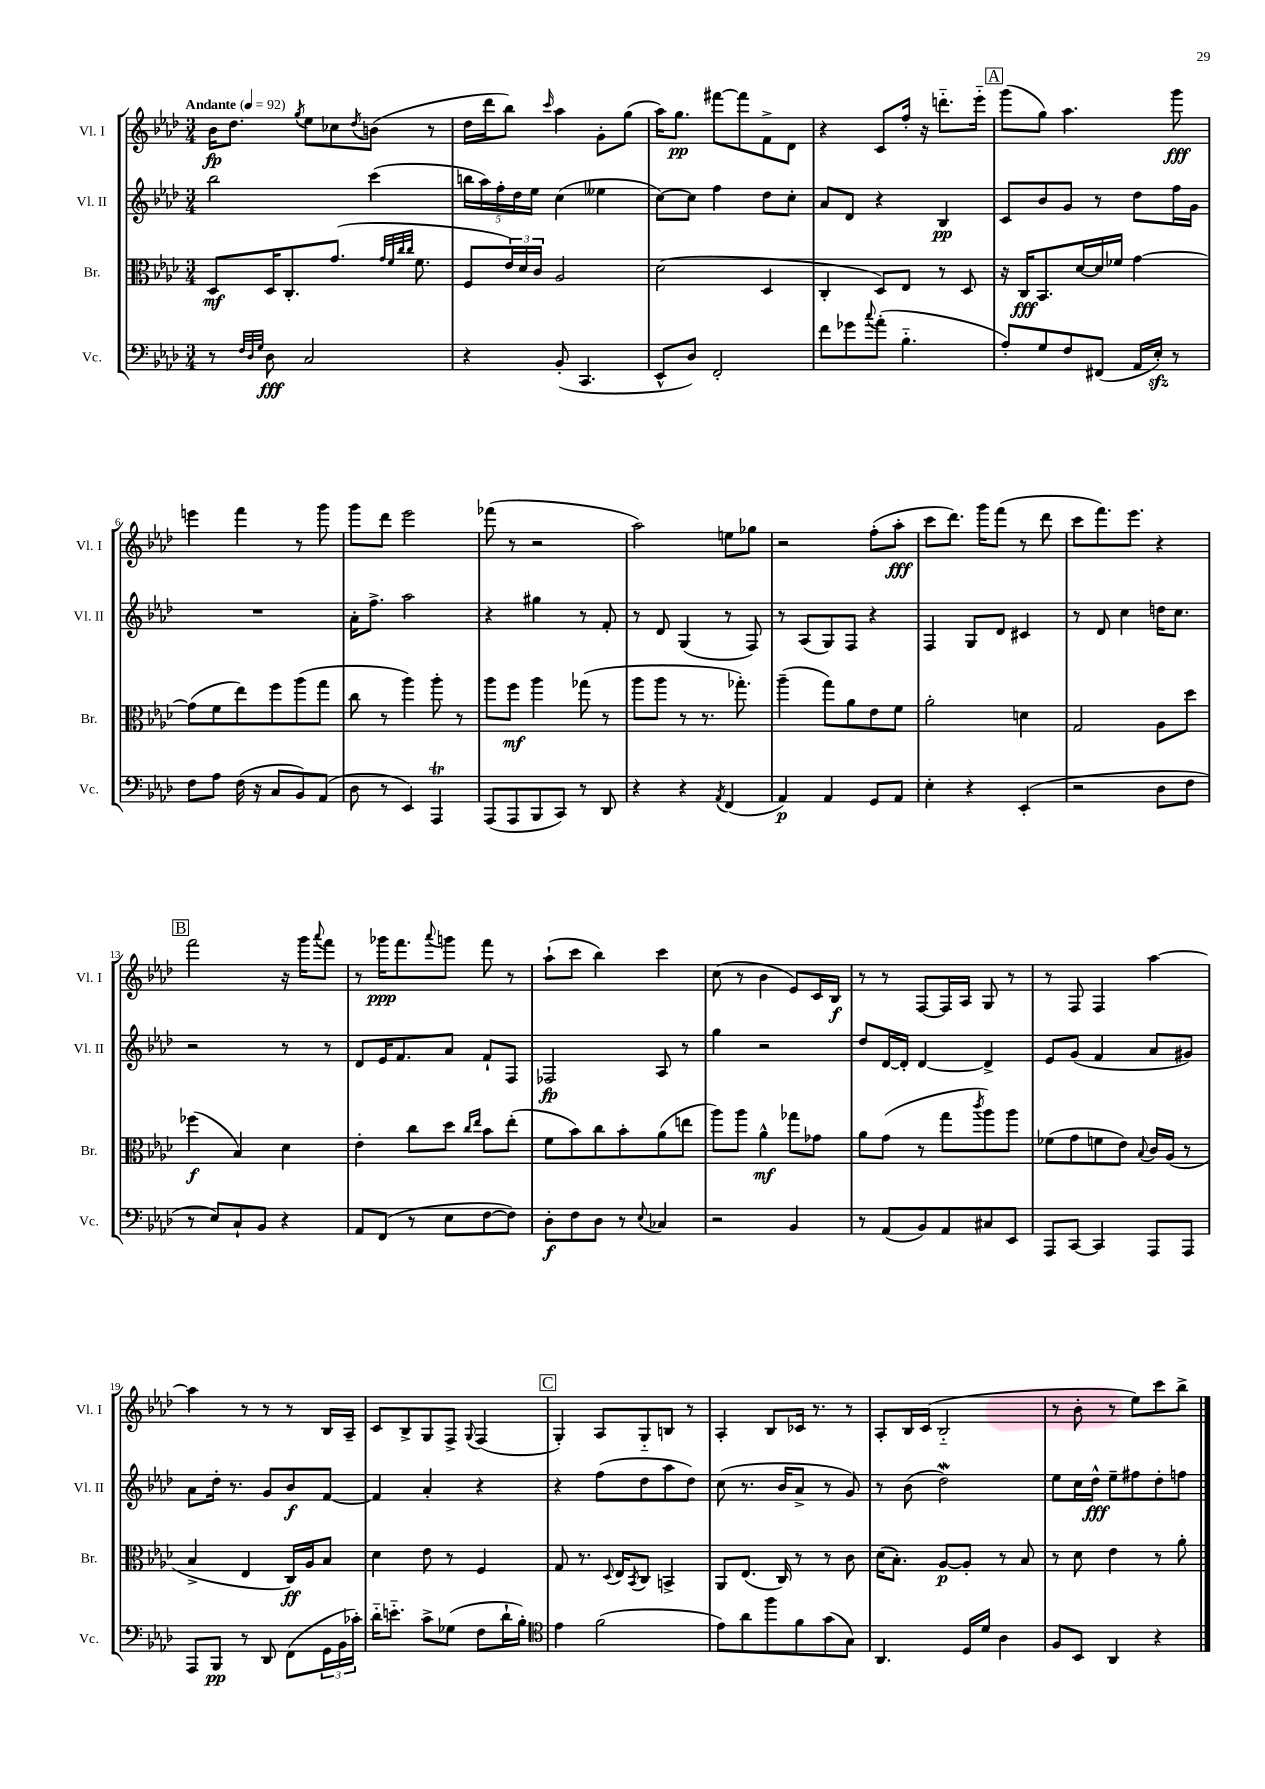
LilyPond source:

<<
\new StaffGroup <<
\new Staff = "s0" \with { instrumentName = "Vl. I" shortInstrumentName = "Vl. I" } {
    \clef treble \key aes \major \numericTimeSignature \time 3/4 \tempo "Andante" 4 = 92
    bes'16\fp des''8. \acciaccatura { g''8 } ees''8 ces''8 \acciaccatura { des''8 } b'8( r8 |
    des''16 des'''16 bes''8) \grace { c'''16 } aes''4 g'8-. g''8( |
    aes''16) g''8.\pp fis'''8~ fis'''8 f'8-> des'8 |
    r4 c'8 f''16-. r16 d'''8.-_ ees'''16-_ |
    \mark \markup { \box "A" } g'''8( g''8) aes''4. g'''8\fff |
    e'''4 f'''4 r8 g'''8 |
    g'''8 des'''8 ees'''2 |
    fes'''8( r8 r2 |
    aes''2) e''8 ges''8 |
    r2 f''8-.( aes''8-.\fff |
    c'''8 des'''8.) g'''16 f'''8( r8 des'''8 |
    c'''8 f'''8.) ees'''8. r4 |
    \mark \markup { \box "B" } f'''2 r16 g'''16 \appoggiatura { aes'''8 } f'''8 |
    r8 ges'''16\ppp f'''8. \appoggiatura { aes'''8 } g'''8 f'''8 r8 |
    aes''8-!( c'''8 bes''4) c'''4 |
    c''8( r8 bes'4 ees'8) c'16 bes16\f |
    r8 r8 f8~ f16 aes16 g8 r8 |
    r8 f8 f4 aes''4~ |
    aes''4 r8 r8 r8 bes16 aes16-- |
    c'8 bes8-> g8 f8-> \appoggiatura { g8 } f4( |
    \mark \markup { \box "C" } g4-.) aes8 g8-_ b8 r8 |
    aes4-. bes8 ces'16 r8. r8 |
    aes8-. bes16 c'16( bes2-_ |
    r8 bes'8-. r8 ees''8) c'''8 bes''8-> \bar "|." |
}
\new Staff = "s1" \with { instrumentName = "Vl. II" shortInstrumentName = "Vl. II" } {
    \clef treble \key aes \major \numericTimeSignature \time 3/4
    bes''2 c'''4( |
    \tuplet 5/4 { b''16 aes''16) f''16-. des''16 ees''16 } c''4( eeses''4 |
    c''8~) c''8 f''4 des''8 c''8-. |
    aes'8 des'8 r4 bes4\pp |
    \mark \markup { \box "A" } c'8 bes'8 g'8 r8 des''8 f''16 g'16 |
    R2. |
    aes'16-. f''8.-> aes''2 |
    r4 gis''4 r8 f'8-. |
    r8 des'8 g4( r8 f8) |
    r8 aes8( g8) f8 r4 |
    f4 g8 des'8 cis'4 |
    r8 des'8 c''4 d''16 c''8. |
    \mark \markup { \box "B" } r2 r8 r8 |
    des'8 ees'16 f'8. aes'8 f'8-! f8 |
    fes2\fp aes8 r8 |
    g''4 r2 |
    des''8 des'16~ des'16-. des'4~ des'4-> |
    ees'8 g'8( f'4 aes'8 gis'8) |
    aes'8 des''16-. r8. g'8 bes'8\f f'8~ |
    f'4 aes'4-. r4 |
    \mark \markup { \box "C" } r4 f''8( des''8 aes''8 des''8) |
    c''8( r8. bes'16 aes'8-> r8 g'8) |
    r8 bes'8( des''2\mordent) |
    ees''8 c''16 des''16-^\fff ees''8-- fis''8 des''8-. f''8 \bar "|." |
}
\new Staff = "s2" \with { instrumentName = "Br." shortInstrumentName = "Br." } {
    \clef alto \key aes \major \numericTimeSignature \time 3/4
    des8\mf des16 c8.-. g'8.( \grace { g'32 f'32 c''32 c''32 } f'8. |
    f8 \tuplet 3/2 { ees'16) des'16 c'16 } aes2 |
    des'2( des4 |
    c4-. des8) ees8 r8 des8 |
    \mark \markup { \box "A" } r16 c16\fff bes,8. des'16~ des'16 fes'16 g'4~ |
    g'8( f'8 ees''8) f''8 aes''8( g''8 |
    c''8 r8 aes''4) aes''8-. r8 |
    aes''8 f''8\mf aes''4 ges''8( r8 |
    aes''8 aes''8 r8 r8. ges''8.-.) |
    aes''4--( g''8) aes'8 ees'8 f'8 |
    aes'2-. d'4 |
    g2 aes8 des''8 |
    \mark \markup { \box "B" } fes''4\f( bes4) des'4 |
    ees'4-. c''8 des''8 \grace { c''16 ees''16 } bes'8 ees''8-.( |
    f'8 bes'8) c''8 bes'8-. aes'8( e''8 |
    aes''8) aes''8 aes'4-^\mf ges''8 ges'8 |
    aes'8 g'8( r8 g''8 \acciaccatura { c'''8 } aes''8) aes''8 |
    fes'8( g'8 f'8 ees'8) \appoggiatura { bes8 } c'16 aes16( r8 |
    bes4-> ees4 c16\ff) aes16 bes8 |
    des'4 ees'8 r8 f4 |
    \mark \markup { \box "C" } g8 r8. \appoggiatura { des8 } ees16 \acciaccatura { bes,8 } c8 b,4-> |
    aes,8 ees8.( c16) r8 r8 c'8 |
    des'16( bes8.-.) aes8~\p aes8-. r8 bes8 |
    r8 des'8 ees'4 r8 aes'8-. \bar "|." |
}
\new Staff = "s3" \with { instrumentName = "Vc." shortInstrumentName = "Vc." } {
    \clef bass \key aes \major \numericTimeSignature \time 3/4
    r8 \grace { f32 des32 g32 } des8\fff c2 |
    r4 bes,8-.( c,4. |
    ees,8-^ des8) f,2-. |
    f'8 ges'8 \appoggiatura { c''8 } aes'8-.( bes4.-_ |
    \mark \markup { \box "A" } aes8-.) g8 f8 fis,8( aes,16 ees16-.\sfz) r8 |
    f8 aes8 f16( r16 c8 bes,8) aes,8( |
    des8 r8 ees,4) aes,,4\trill |
    aes,,8( aes,,8 bes,,8 c,8) r8 des,8 |
    r4 r4 \acciaccatura { aes,8 } f,4( |
    aes,4\p) aes,4 g,8 aes,8 |
    ees4-. r4 ees,4-.( |
    r2 des8 f8 |
    \mark \markup { \box "B" } r8 ees8) c8-! bes,8 r4 |
    aes,8 f,8( r8 ees8 f8~ f8) |
    des8-.\f f8 des8 r8 \appoggiatura { ees8 } ces4 |
    r2 bes,4 |
    r8 aes,8( bes,8) aes,8 cis8 ees,8 |
    aes,,8 c,8~ c,4 aes,,8 aes,,8 |
    aes,,8 bes,,8\pp r8 des,8 f,8( \tuplet 3/2 { g,16 bes,16 ces'16-.) } |
    des'16-_ e'8.-_ c'8-> ges8( f8 des'16-! bes16-.) |
    \mark \markup { \box "C" } \clef tenor ees'4 f'2( |
    ees'8) aes'8 f''8 f'8 g'8( g8) |
    aes,4. des16 des'16 aes4 |
    f8 bes,8 aes,4 r4 \bar "|." |
}
>>
>>
